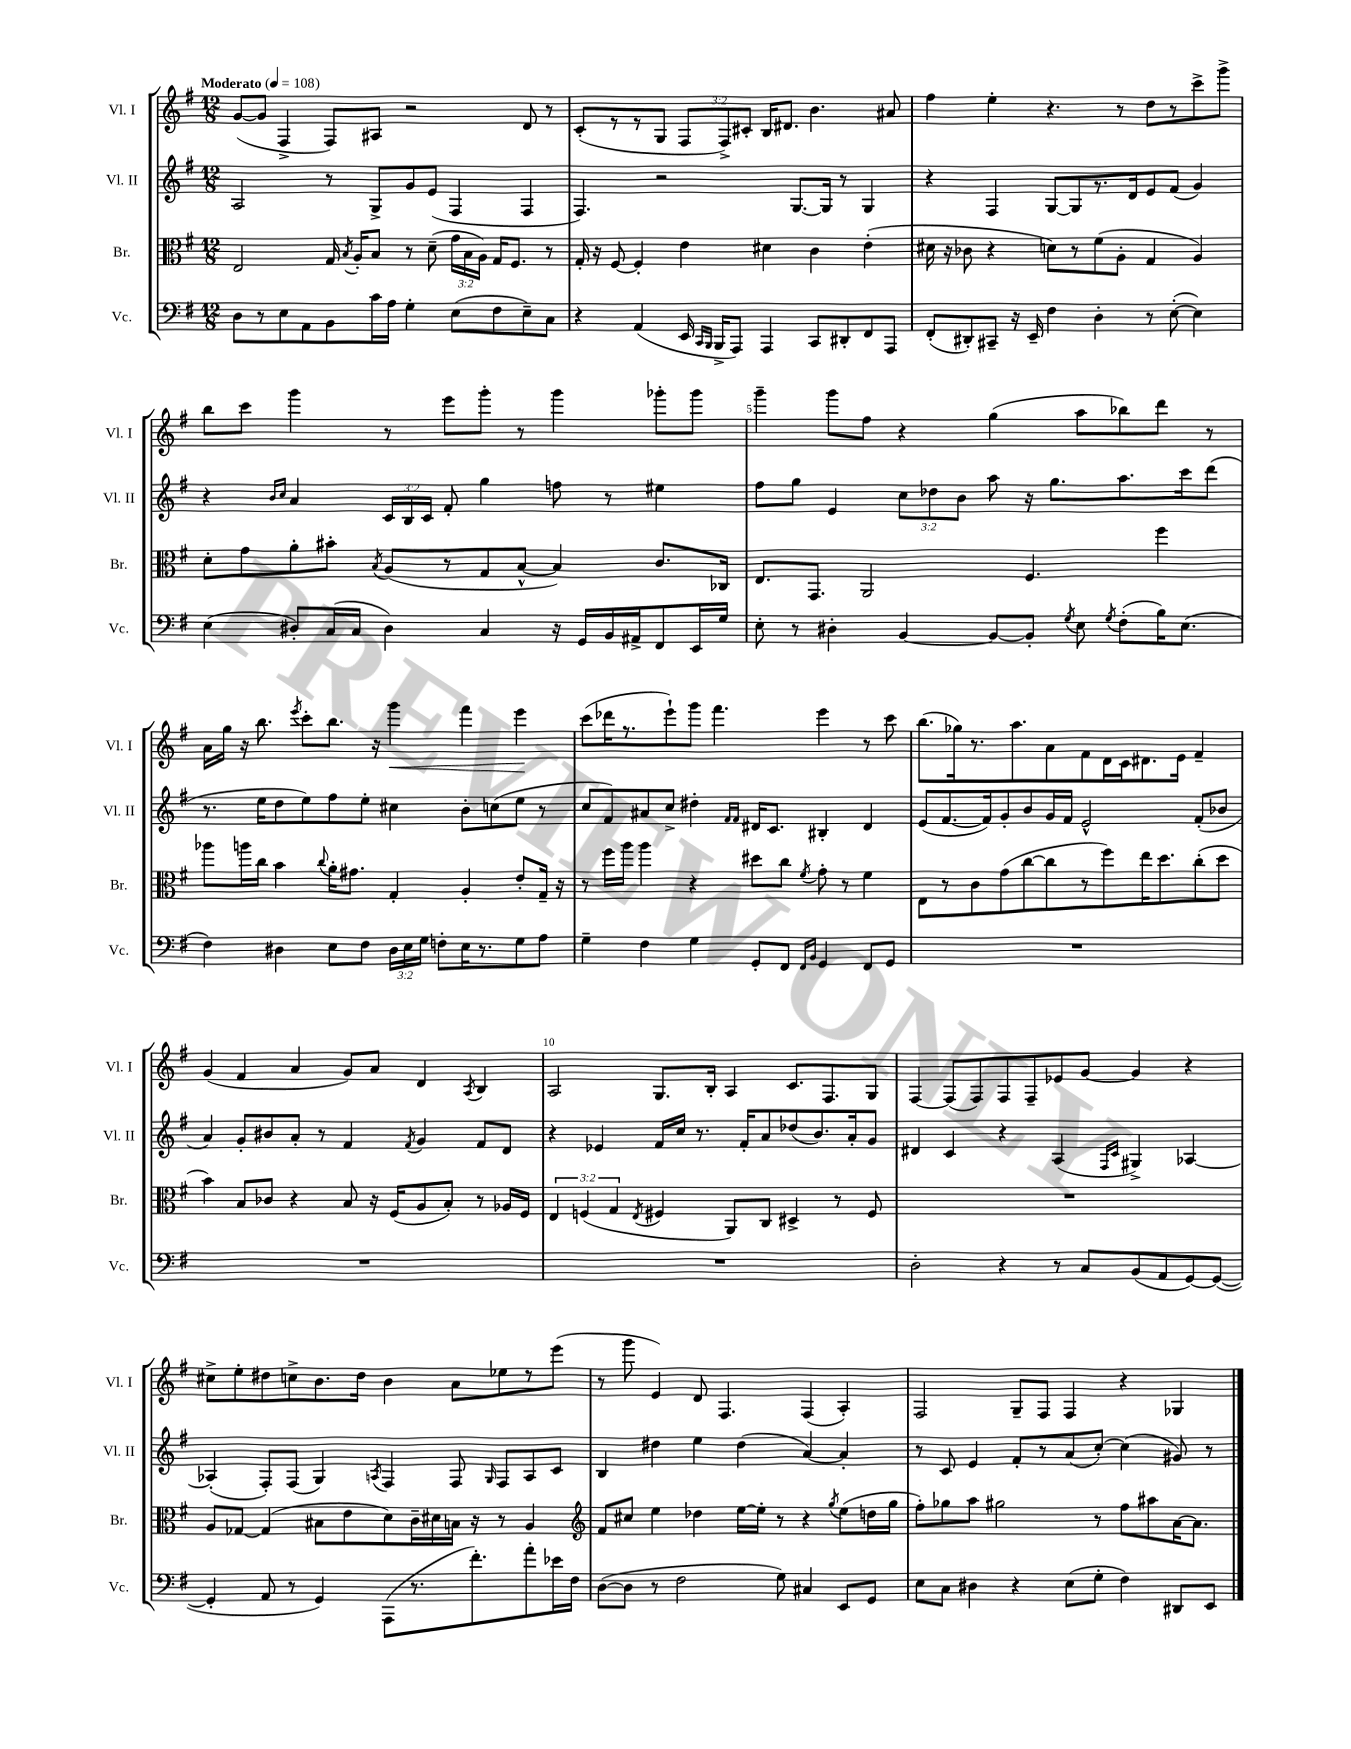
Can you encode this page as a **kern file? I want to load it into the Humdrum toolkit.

**kern	**kern	**kern	**kern
*staff4	*staff3	*staff2	*staff1
*clefF4	*clefC3	*clefG2	*clefG2
*k[f#]	*k[f#]	*k[f#]	*k[f#]
*M12/8	*M12/8	*M12/8	*M12/8
*MM108	*MM108	*MM108	*MM108
8D\L	2E/	2A/	([8g/L
8r	.	.	8g/]J
8E\	.	.	4F#^/
8AA\	.	.	.
8BB\	16G/	8r	8F#/L)
.	8qB/	.	.
.	16A'/LK	.	.
16c\L	8B/J	8G^/L	8A#/J
16A\JJ	.	.	.
4G'\	8r	8g/	2r
.	(8d~\	(8e/J	.
(8E\L	24g\LL	4F#/	.
.	24B\	.	.
.	24A\JJ)	.	.
8F#\	16G/LK	.	.
.	8.F#/J	.	.
8E~\)	.	4F#/	8d/
8C\J	8r	.	8r
=	=	=	=
4r	16G'/	4.F#/)	(8c'/L
.	16r	.	.
.	[8F#/	.	8r
(4AA/	4F#'/]	.	8r
.	.	2r	8G/J
16EE/	4e\	.	12F#/L
16qqCC/LL	.	.	.
16qqBBB/JJ	.	.	.
16BBB^/LK	.	.	.
.	.	.	12F#^/)
8AAA/J)	.	.	.
.	.	.	12c#'/J
4AAA/	4d#\	.	16B/LK
.	.	.	8.d#/J
.	.	[8.G/L	.
8CC/L	4c\	.	4.b\
.	.	16G/]Jk	.
8DD#'/	.	8r	.
8FF#/	(4e'\	4G/	.
8AAA/J	.	.	8a#/
=	=	=	=
(8FF#'/L	16d#\	4r	4ff#\
.	16r	.	.
8DD#'/)	8c-\	.	.
8CC#~/J	4r	4F#/	4ee'\
16r	.	.	.
16EE~/	.	.	.
4F#\	8d\L)	[8G/L	4.r
.	8r	8G/]	.
4D'\	(8f#\	8.r	.
.	8A'\J	.	8r
.	.	16d/k	.
8r	4G/	8e/	8dd\L
([8E'\	.	(8f#/J	8r
4E\])	4A/)	4g/)	8ccc^\
.	.	.	8ggg^\J
=	=	=	=
(4E\	8d'\L	4r	8bb\L
.	8g\	.	8ccc\J
.	.	16qqb/LL	.
.	.	16qqcc/JJ	.
8D#'/L)	8a'\	4a/	4ggg\
(16C/L	8b#'\J	.	.
16C/JJ	.	.	.
.	8qB/	.	.
4D#\)	(8A/L	24c/LL	8r
.	.	24B/	.
.	.	24c/JJ	.
.	8r	8f#'/	8eee\L
4C/	8G/	4gg\	8ggg'\J
.	[8B^^/J	.	8r
16r	4B/])	8ff\	4ggg\
16GG/LL	.	.	.
16BB/	.	8r	.
16AA#^/J	.	.	.
8FF#/	8.c/L	4ee#\	8ggg-'\L
16EE/L	.	.	8ggg-\J
16G/JJ	16C-/Jk	.	.
=	=	=	=
8E'\	8.E/L	8ff#\L	4ggg~\
8r	.	8gg\J	.
.	8.GG/J	.	.
4D#'\	.	4e/	8ggg\L
.	2AA/	.	8ff#\J
[4BB/	.	12cc\L	4r
.	.	12dd-\	.
.	.	12b\J	.
8BB/_L	.	8aa\	(4gg\
8BB'/]J	4.F#/	16r	.
.	.	8.gg\L	.
8qG/	.	.	.
8E\	.	.	8aa\L
8qG/	.	.	.
(8F#'\L	.	8.aa\	8bb-\)
16B\K)	4ff#\	.	8ddd\J
(8.E\J	.	16ccc\k	.
.	.	(8ddd\J	8r
=	=	=	=
4F#\)	8aa-\L	8.r	16a\LL
.	.	.	16gg\JJ
.	16aa\L	.	16r
.	16cc\JJ	16ee\LK	8.bb\
4D#\	4b\	8dd\	.
.	.	.	8qeee/
.	.	8ee\)	8ccc'\L
.	8qqcc/	.	.
8E\L	16a'\LK	8ff#\	8.bb\J
.	8.g#\J	.	.
8F#\J	.	8ee'\J	.
.	.	.	16r
24D#\LL	4G'/	4cc#\	4ggg\
24E\	.	.	.
24G\JJ	.	.	.
8F'\L	.	.	.
16E\K	4A'/	8b'\L	4fff#\
8.r	.	.	.
.	.	(8cc\	.
8G\	8e'/L	8ee\J	4eee\
8A\J	16G~/Jk	8r	.
.	16r	.	.
=	=	=	=
4G~\	8r	8cc/L	(8ccc\L
.	16ff#\LL	8f#/)	16ddd-\K
.	16aa\JJ	.	8.r
4F#\	4aa\	8a#/	.
.	.	8cc^/J	8eee`\)
4G\	4r	4dd#'\	8ggg\J
.	.	.	4.fff#\
.	.	16qqf#/LL	.
.	.	16qqf#/JJ	.
8GG'/L	8dd#\L	16d#/LK	.
.	.	8.c/J	.
8FF#/J	8cc\J	.	.
16qqFF#/LL	.	.	.
16qqBB/JJ	8qf#/	.	.
4GG/	8g'\	4B#'/	4eee\
.	8r	.	.
8FF#/L	4f#\	4d#/	8r
8GG/J	.	.	8ccc\
=	=	=	=
1.r	8E\L	(8e/L	(8.bb\L
.	8r	[8.f#/	.
.	.	.	16gg-\k)
.	8c\	.	8.r
.	.	16f#/]k)	.
.	(8g\	8g'/	.
.	.	.	8.aa\
.	[8cc\	8b/	.
.	8cc\]	16g/L	8a\
.	.	16f#/JJ	.
.	8r	2e^^/	8f#\
.	8ff#\)	.	16d\L
.	.	.	16c\J
.	16ee\K	.	8.d#\
.	8.dd\	.	.
.	.	.	16e\Jk
.	(8cc'\	(8f#'/L	4f#~/
.	8dd\J	8b-/J	.
=	=	=	=
1.r	4b\)	4a/)	(4g/
.	8B/L	8g'/L	4f#/
.	8c-/J	8b#/	.
.	4r	8a'/J	4a/
.	.	8r	.
.	8B/	4f#/	8g/L)
.	16r	.	8a/J
.	(16F#/LK	.	.
.	.	8qf#/	.
.	8A/	4g/	4d/
.	8B'/J)	.	.
.	.	.	8qA/
.	8r	8f#/L	4B/
.	16A-/LL	8d/J	.
.	16F#/JJ	.	.
=	=	=	=
1.r	6E/	4r	2A/
.	(6F/	.	.
.	.	4e-/	.
.	6G/	.	.
.	8qE/	.	.
.	4F#/	16f#/LL	8.G/L
.	.	16cc/JJ	.
.	.	8.r	.
.	.	.	16B'/Jk
.	8AA/L)	.	4A/
.	.	16f#'/LK	.
.	8C/J	8a/	.
.	4D#^/	(8dd-/	8.c/L
.	.	8.b/)	.
.	.	.	8.F#/
.	8r	.	.
.	.	16a'/k	.
.	8F#/	8g/J	8G/J
=	=	=	=
2D'\	1.r	4d#/	[4F#/
.	.	4c/	(8F#/]L
.	.	.	8F#/)
4r	.	4r	8F#/
.	.	.	8F#~/
8r	.	(4A/	8e-/
8C/L	.	.	[8g/J
.	.	16qqF#/LL	.
.	.	16qqc/JJ	.
(8BB/	.	4G#^/)	4g/]
8AA/	.	.	.
[8GG/)	.	[4A-/	4r
(8GG/_J	.	.	.
=	=	=	=
4GG'/]	8A/L	(4A-'/]	8cc#^\L
.	[8G-/J	.	8ee'\
8AA/	(4G-/]	8F#'/L)	8dd#\
8r	.	(8F#/J	8cc^\
4GG/)	8B#\L	4G/)	8.b\
.	8e\	.	.
.	.	.	16dd#\Jk
.	.	8qA/	.
(8AAA\L	8d\)	4F#/	4b\
8.r	16c~\L	.	.
.	16d#\	.	.
.	16B\JJ	8F#/	8a\L
8.f#'\)	16r	.	.
.	.	16qqG/	.
.	8r	8F#/L	8ee-\
8a'\	4A/	8A/	8r
16e-\L	.	8c/J	(8eee\J
16F#\JJ	.	.	.
=	=	=	=
*	*clefG2	*	*
([8D\L	8f#/L	4B/	8r
8D\]J	8cc#/J	.	8ggg\
8r	4ee\	4dd#\	4e/)
2F#\	.	.	.
.	4dd-\	4ee\	8d/
.	.	.	4.F#/
.	[16ee\LL	(4dd#\	.
.	16ee'\]JJ	.	.
8G\)	8r	.	.
4C#/	4r	[4a/)	(4F#/
.	8qgg/	.	.
8EE/L	(8ee\L	4a'/]	4A'/)
8GG/J	16dd\L	.	.
.	16gg\JJ	.	.
=	=	=	=
8E\L	8ff#'\L)	8r	2F#/
8C\J	8gg-\	8c/	.
4D#\	8aa\J	4e/	.
.	2gg#\	.	.
4r	.	8f#'/L	8G~/L
.	.	8r	8F#/J
(8E\L	.	(8a/	4F#/
8G'\J	8r	[8cc'/J)	.
4F#\)	8ff#\L	(4cc\]	4r
.	8aa#\	.	.
8DD#/L	[16a\K	8g#/)	4G-/
.	8.a\]J	.	.
8EE/J	.	8r	.
==	==	==	==
*-	*-	*-	*-
